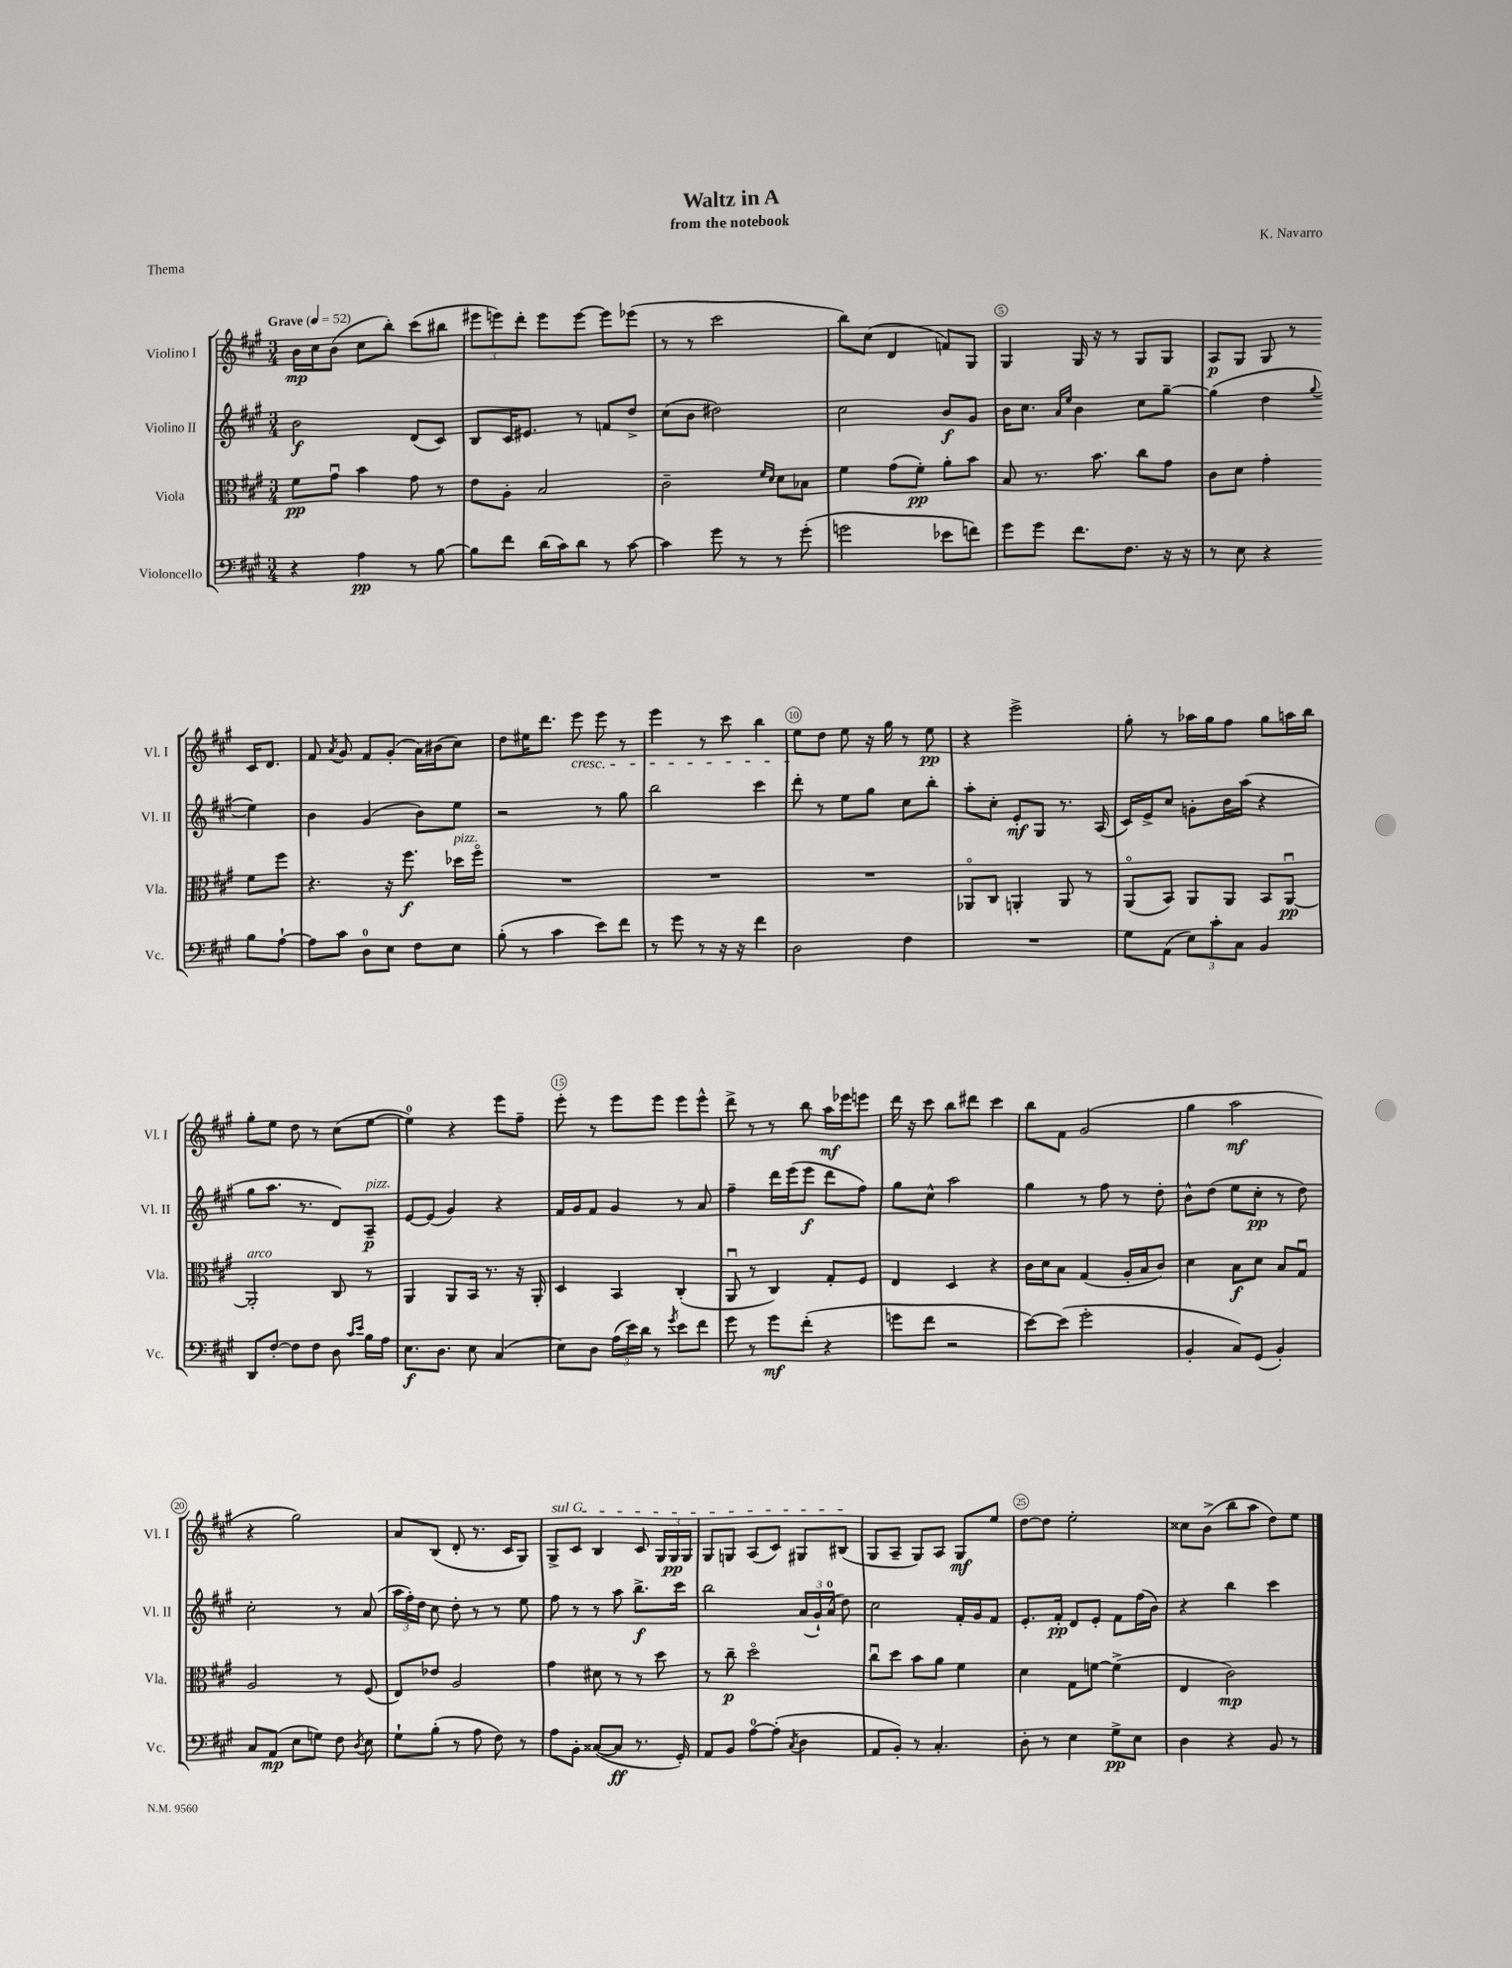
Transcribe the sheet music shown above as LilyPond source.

\header { title = "Waltz in A" composer = "K. Navarro" subtitle = "from the notebook" piece = "Thema" }
<<
\new StaffGroup <<
\new Staff = "s0" \with { instrumentName = "Violino I" shortInstrumentName = "Vl. I" } {
    \clef treble \key a \major \numericTimeSignature \time 3/4 \tempo "Grave" 4 = 52
    \autoBeamOff b'16[\mp cis''16 b'8]( cis''8[ b''8]-.) cis'''8[( bis''8] |
    \tuplet 3/2 { eis'''8[ e'''8) d'''8]-. } e'''8[ e'''8]~ e'''8[ ees'''8]( |
    r8 r8 cis'''2 |
    b''8[) cis''8]( d'4 f'8[) gis8] |
    gis4 gis16 r16 r8 gis8[ gis8] |
    a8[\p gis8] gis8 r8 cis'16[ d'8.] |
    fis'8 \acciaccatura { a'8 } gis'8 fis'8[ gis'8]-.( a'16[) bis'16( cis''8]) |
    d''8[ eis''16 d'''8.] e'''8\cresc e'''8 r8 |
    e'''4 r8 cis'''8 b''4 |
    e''8[\! d''8] e''8 r16 gis''16 r8 e''8\pp |
    r4 e'''2-> |
    gis''8-. r8 aes''16[ gis''16 fis''8] gis''8[ a''16 b''16] |
    gis''8[-. e''8] d''8 r8 cis''8[( e''8]~ |
    e''4-0) r4 e'''8[ fis''8]-- |
    e'''8-. r8 e'''8[ e'''8] e'''8[ e'''8]-^ |
    d'''8-> r8 r8 b''8 a''16[\mf ees'''16 e'''8] |
    d'''16 r16 cis'''8 b''8[ dis'''8] cis'''4 |
    b''8[ fis'8] gis'2( |
    gis''4 a''2\mf |
    r4 gis''2) |
    a'8[ b8]( d'8-. r8. cis'16[ gis8]) |
    \once \override TextSpanner.bound-details.left.text = \markup { \italic "sul G" } gis8[->\startTextSpan cis'8] b4 cis'8 \tuplet 3/2 { gis16[ gis16\pp gis16] } |
    gis8[ g8] a8[( cis'8]) gis8[ bis8]\stopTextSpan( |
    gis8[ a8]-- gis8[) a8] gis8[\mf e''8] |
    d''8[~ d''8] e''2-. |
    cisis''8[ b'8]->( b''8[ a''8] d''8[) e''8] \bar "|." |
}
\new Staff = "s1" \with { instrumentName = "Violino II" shortInstrumentName = "Vl. II" } {
    \clef treble \key a \major \numericTimeSignature \time 3/4
    \autoBeamOff b'2\f d'8[( cis'8]) |
    b8[ cis'16 eis'8.] r8 f'8[ d''8]-> |
    cis''8[( b'8] dis''2) |
    cis''2 b'8[\f gis'8] |
    b'16[ cis''8.] \grace { a'16[ e''16] } b'4 cis''8[ gis''8]~-- |
    gis''4( d''4 \appoggiatura { gis''8 } e''4) |
    b'4 gis'4( b'8[) e''8] |
    r2 r8 gis''8 |
    b''2 cis'''4 |
    d'''8-. r8 e''8[ gis''8] cis''8[ b''8]-. |
    a''8[-. cis''8]-. e'8[-.\mf gis8] r8. a16( |
    cis'16[) e'16-> cis''8] g'8[-. b'16 a''16]( r4 |
    gis''8[ a''8.] r8. d'8[) a8]--\p^\markup { \italic "pizz." } |
    e'8[~ e'8]( gis'4) r4 |
    fis'16[ gis'16 fis'8] gis'4 r8 a'8 |
    fis''4-- d'''16[ e'''16( e'''8]\f d'''8[ fis''8]) |
    gis''8[ cis''8]-^ a''2 |
    gis''4 r8 fis''8 r8 d''8-. |
    b'8[-^ d''8]( e''8[ cis''8]-.\pp r8 d''8) |
    cis''2-. r8 a'8( |
    \tuplet 3/2 { a''16[ fis''16-.) d''16] } cis''8 d''8-. r8 r8 e''8 |
    fis''8 r8 r8 a''8 b''8.[->\f cis'''16] |
    b''2 \tuplet 3/2 { a'16[( gis'16-!) a'16]-0( } d''8) |
    cis''2 fis'16[-. gis'16 fis'8] |
    e'8.[-. fis'16]-.\pp d'8[ e'8]-. fis'8[ fis''16( b'16]) |
    r4 b''4 cis'''4 \bar "|." |
}
\new Staff = "s2" \with { instrumentName = "Viola" shortInstrumentName = "Vla." } {
    \clef alto \key a \major \numericTimeSignature \time 3/4
    \autoBeamOff fis'8[\pp gis'8]\downbow b'4 gis'8 r8 |
    e'8[ a8]-. b2 |
    cis'2-- \grace { fis'16[ d'16] } d'8[ bes8] |
    fis'4 gis'8[( fis'8]-.\pp) a'8[-. b'8] |
    b8 r8. b'8. cis''8[ gis'8] |
    cis'8[ d'8] gis'4-. fis'8[ fis''8] |
    r4. r16 fis''8.\f des''16[^\markup { \italic "pizz." } fis''16]\flageolet |
    R2. |
    R2. |
    R2. |
    aes,8[\flageolet cis8] a,4-. a,8 r8 |
    a,8[\flageolet( b,8]) a,8[ a,8] b,8[ a,8]~\downbow\pp |
    a,2-.^\markup { \italic "arco" } cis8 r8 |
    a,4 a,8[ b,16] r8. r16 a,16-. |
    d4 b,4 cis4-.( |
    a,8\downbow r8 cis4) gis8[-. fis8] |
    e4 d4 r4 |
    cis'16[ d'16 b8] gis4( a16[-. b16 cis'8]) |
    d'4 b8[\f d'8] b8[ gis8]\downbow |
    a2 r8 fis8( |
    e8[) ees'8] a2 |
    gis'4 dis'8 r8 r8 d''8 |
    r8 cis''8--\p d''2\flageolet |
    cis''8[\downbow d''8] b'8[ a'8] fis'4 |
    d'4 gis8[ f'8]~ f'4->( |
    e4 cis'2\mp) \bar "|." |
}
\new Staff = "s3" \with { instrumentName = "Violoncello" shortInstrumentName = "Vc." } {
    \clef bass \key a \major \numericTimeSignature \time 3/4
    \autoBeamOff r4 a4\pp r8 b8~ |
    b8[ fis'8] d'16[( cis'16) d'8] r8 cis'8~ |
    cis'4 gis'8 r8 r8 gis'8-.( |
    g'2 ees'8[ f'8]) |
    gis'8[ gis'8] fis'8.[ fis8.] r16 r16 |
    r8 e8 r4 b8[ a8]~-! |
    a8[ cis'8] d8[-0 e8] fis8[ e8] |
    b8-.( r8 cis'4 e'8[) fis'8] |
    r8 gis'8 r8 r16 r16 fis'4 |
    d2 fis4 |
    R2. |
    gis8[ a,8]( \tuplet 3/2 { e8[) cis'8-. cis8] } b,4 |
    d,8[ fis8]~-. fis8[ fis8] d8 \grace { cis'16[ e'16] } b16[ a16] |
    e8.[\f d8.] e8 cis4( |
    e8[) d8] \tuplet 3/2 { a16[( e'16) d'16] } r8 \acciaccatura { gis'8 } e'8[ fis'8] |
    gis'8 r8 gis'8[\mf fis'8]-.( r4 |
    g'8[ fis'8] r2 |
    e'8[~) e'8]( gis'2-. |
    b,4-. cis8[) gis,8]( b,4-.) |
    cis8[ a,8]\mp( e8[ g8]) fis8 \acciaccatura { d8 } e8 |
    gis8[-! b8]-.( r8 a8 fis8) r8 |
    a8[ b,8]-. cisis8[~( cisis8]\ff r8. gis,16-.) |
    a,8[ b,8] a8[-0~ a8]-.( \acciaccatura { cis8 } d4 |
    a,8[ b,8]-.) r8 cis4.-. |
    d8-. r8 e4 gis8[->\pp e8] |
    d4 r4 b,8 r8 \bar "|." |
}
>>
>>
\layout { \context { \Score \override BarNumber.break-visibility = ##(#f #t #t) barNumberVisibility = #(every-nth-bar-number-visible 5) \override BarNumber.stencil = #(make-stencil-circler 0.1 0.3 ly:text-interface::print) } }
